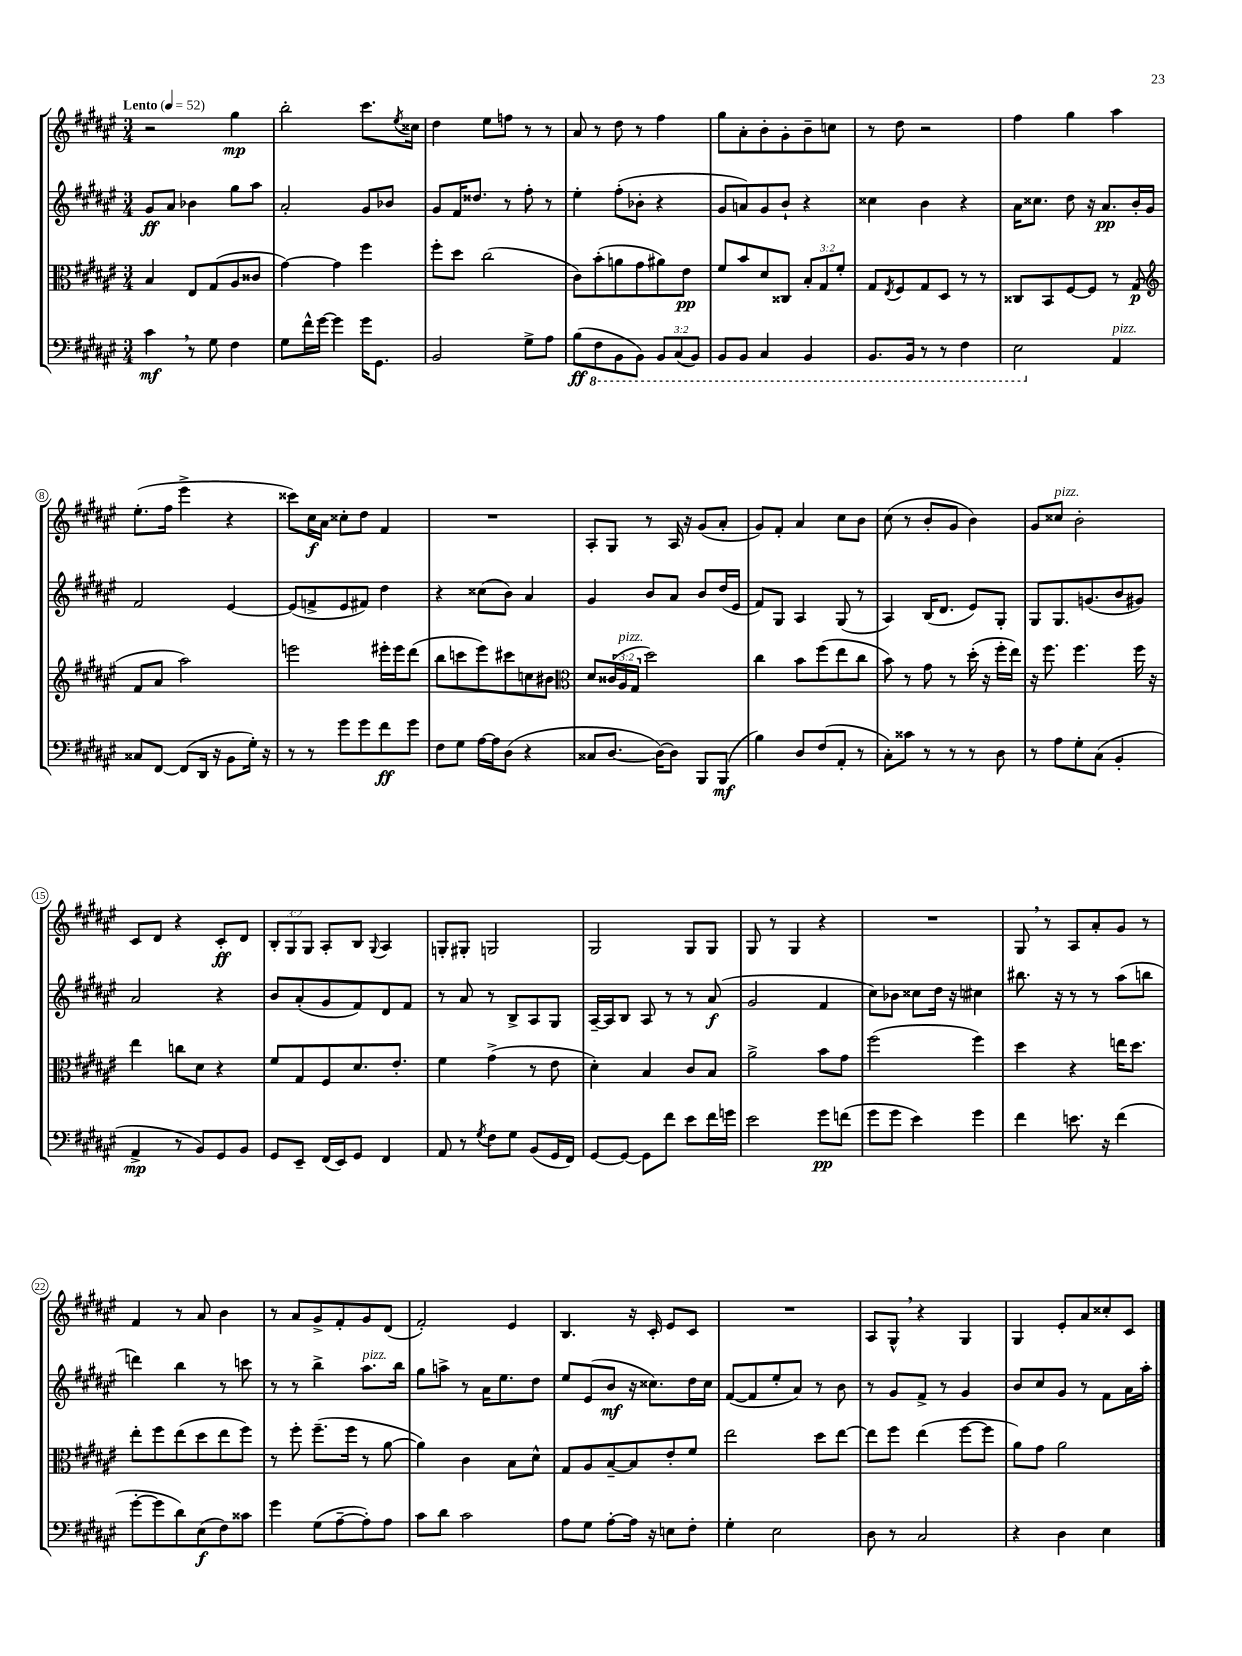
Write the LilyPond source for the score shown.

<<
\new StaffGroup <<
\new Staff = "s0" {
    \clef treble \key fis \major \numericTimeSignature \time 3/4 \override Staff.TupletNumber.text = #tuplet-number::calc-fraction-text \tempo "Lento" 4 = 52
    r2 gis''4\mp |
    b''2-. cis'''8. \acciaccatura { eis''8 } cisis''16 |
    dis''4 eis''8 f''8 r8 r8 |
    ais'8 r8 dis''8 r8 fis''4 |
    gis''8 ais'8-. b'8-. gis'8-. b'8-- c''8 |
    r8 dis''8 r2 |
    fis''4 gis''4 ais''4 |
    eis''8.-.( fis''16 eis'''4-> r4 |
    cisis'''8) cis''16\f ais'16 cisis''8-. dis''8 fis'4 |
    R2. |
    ais8-. gis8 r8 ais16 r16 gis'8( ais'8-. |
    gis'8) fis'8-. ais'4 cis''8 b'8 |
    cis''8( r8 b'8-. gis'8 b'4) |
    gis'8 cisis''8^\markup { \italic "pizz." } b'2-. |
    cis'8 dis'8 r4 cis'8-.\ff dis'8 |
    \tuplet 3/2 { b8-. gis8 gis8 } ais8-. b8 \appoggiatura { gis8 } ais4 |
    g8-. gis8-. g2 |
    gis2 gis8 gis8 |
    gis8 r8 gis4 r4 |
    R2. |
    gis8 \breathe r8 ais8 ais'8-. gis'8 r8 |
    fis'4 r8 ais'8 b'4 |
    r8 ais'8 gis'8-> fis'8-. gis'8 dis'8( |
    fis'2-.) eis'4 |
    b4. r16 cis'16-. eis'8 cis'8 |
    R2. |
    ais8 gis8-^ \breathe r4 gis4 |
    gis4 eis'8-. ais'8 cisis''8-. cis'8 \bar "|." |
}
\new Staff = "s1" {
    \clef treble \key fis \major \numericTimeSignature \time 3/4
    gis'8\ff ais'8 bes'4 gis''8 ais''8 |
    ais'2-. gis'8 bes'8 |
    gis'8 fis'16 disis''8. r8 fis''8-. r8 |
    eis''4-. fis''8-.( bes'8-. r4 |
    gis'8 a'8) gis'8 b'8-! r4 |
    cisis''4 b'4 r4 |
    ais'16 cisis''8. dis''8 r16 ais'8.\pp b'16-. gis'16 |
    fis'2 eis'4~ |
    eis'8( f'8-> eis'8 fis'8) dis''4 |
    r4 cisis''8( b'8) ais'4 |
    gis'4 b'8 ais'8 b'8 dis''16( eis'16 |
    fis'8) gis8 ais4 gis8( r8 |
    ais4) b16( dis'8. eis'8) gis8-. |
    gis8 gis8. g'8.( b'8 gis'8) |
    ais'2 r4 |
    b'8 ais'8-.( gis'8 fis'8) dis'8 fis'8 |
    r8 ais'8 r8 b8-> ais8 gis8 |
    ais16~-- ais16 b8 ais8 r8 r8 ais'8\f( |
    gis'2 fis'4 |
    cis''8) bes'8 cisis''8 dis''16 r16 cis''4 |
    bis''8. r16 r8 r8 ais''8( b''8 |
    d'''4) b''4 r8 c'''8 |
    r8 r8 b''4-> ais''8.^\markup { \italic "pizz." } b''16 |
    gis''8 a''8-> r8 ais'16 eis''8. dis''8 |
    eis''8 eis'8( b'8\mf r16 cisis''8.) dis''16 cisis''16 |
    fis'8~( fis'8 eis''8-. ais'8) r8 b'8 |
    r8 gis'8 fis'8-> r8 gis'4 |
    b'8 cis''8 gis'8 r8 fis'8 ais'16 ais''16-. \bar "|." |
}
\new Staff = "s2" {
    \clef alto \key fis \major \numericTimeSignature \time 3/4 \override Staff.TupletNumber.text = #tuplet-number::calc-fraction-text
    b4 eis8 gis8( ais8 cisis'8 |
    gis'4~) gis'4 fis''4 |
    fis''8-. dis''8 cis''2( |
    cis'8) b'8-.( a'8 gis'8 ais'8) eis'8\pp |
    fis'8 b'8 dis'8 cisis8 \tuplet 3/2 { b8-. gis8 fis'8-. } |
    gis8 \acciaccatura { eis8 } fis8 gis8 dis8 r8 r8 |
    cisis8 b,8 fis8~ fis8 r8 gis8\p( |
    \clef treble fis'8 ais'8 ais''2) |
    e'''2 eis'''16-. eis'''16 dis'''8( |
    b''8 c'''8 eis'''8) cis'''8 c''8 bis'8 |
    \clef alto dis'8 \tuplet 3/2 { cisis'16( ais16^\markup { \italic "pizz." } gis16 } dis''2) |
    cis''4 b'8 fis''8( eis''8 cis''8 |
    b'8) r8 gis'8 r8 dis''16-.( r16 fis''16-. eis''16) |
    r16 fis''8. fis''4. fis''16 r16 |
    eis''4 c''8 dis'8 r4 |
    fis'8 gis8 fis8 dis'8. eis'8.-. |
    fis'4 gis'4->( r8 eis'8 |
    dis'4-.) b4 cis'8 b8 |
    ais'2-> b'8 gis'8 |
    fis''2( fis''4) |
    dis''4 r4 e''16 dis''8. |
    eis''8-. fis''8 eis''8( dis''8 eis''8 fis''8) |
    r8 fis''8-. fis''8.--( fis''16 r8 ais'8~ |
    ais'4) cis'4 b8 dis'8-^ |
    gis8 ais8 b8~-- b8 eis'8-. fis'8 |
    eis''2 dis''8 eis''8~ |
    eis''8 fis''8 eis''4( fis''8~ fis''8 |
    ais'8) gis'8 ais'2 \bar "|." |
}
\new Staff = "s3" {
    \clef bass \key fis \major \numericTimeSignature \time 3/4 \override Staff.TupletNumber.text = #tuplet-number::calc-fraction-text
    cis'4\mf \breathe r8 gis8 fis4 |
    gis8 fis'16-^ gis'16~ gis'4 gis'16 gis,8. |
    b,2 gis8-> ais8 |
    b8\ff( \ottava #-1 fis,8 b,,8 b,,8) \tuplet 3/2 { b,,8 cis,8( b,,8) } |
    b,,8 b,,8 cis,4 b,,4 |
    b,,8. b,,16 r8 r8 fis,4 |
    eis,2 \ottava #0 ais,4^\markup { \italic "pizz." } |
    cisis8 fis,8~ fis,8( dis,16 r16 b,8 gis16-.) r16 |
    r8 r8 gis'8 gis'8 fis'8\ff gis'8 |
    fis8 gis8 ais16~ ais16 dis8( r4 |
    cisis8 dis8.~ dis16~) dis8 b,,8 b,,8\mf( |
    b4) dis8 fis8( ais,8-. r8 |
    cis8-.) cisis'8 r8 r8 r8 dis8 |
    r8 ais8 gis8-. cis8( b,4-. |
    ais,4->\mp r8 b,8) gis,8 b,8 |
    gis,8 eis,8-- fis,16( eis,16) gis,8 fis,4 |
    ais,8 r8 \acciaccatura { gis8 } fis8 gis8 b,8( gis,16 fis,16) |
    gis,8~ gis,8~ gis,8 fis'8 eis'8 fis'16 g'16 |
    eis'2 gis'8\pp f'8( |
    gis'8 gis'8 eis'4) gis'4 |
    fis'4 e'8. r16 fis'4( |
    gis'8~-. gis'8 dis'8) eis8\f( fis8) cisis'8 |
    gis'4 gis8( ais8~-- ais8-.) ais8 |
    cis'8 dis'8 cis'2 |
    ais8 gis8 ais8~-. ais16 r16 e8 fis8-. |
    gis4-. eis2 |
    dis8 r8 cis2 |
    r4 dis4 eis4 \bar "|." |
}
>>
>>
\layout { \context { \Score \override BarNumber.stencil = #(make-stencil-circler 0.1 0.3 ly:text-interface::print) } }
